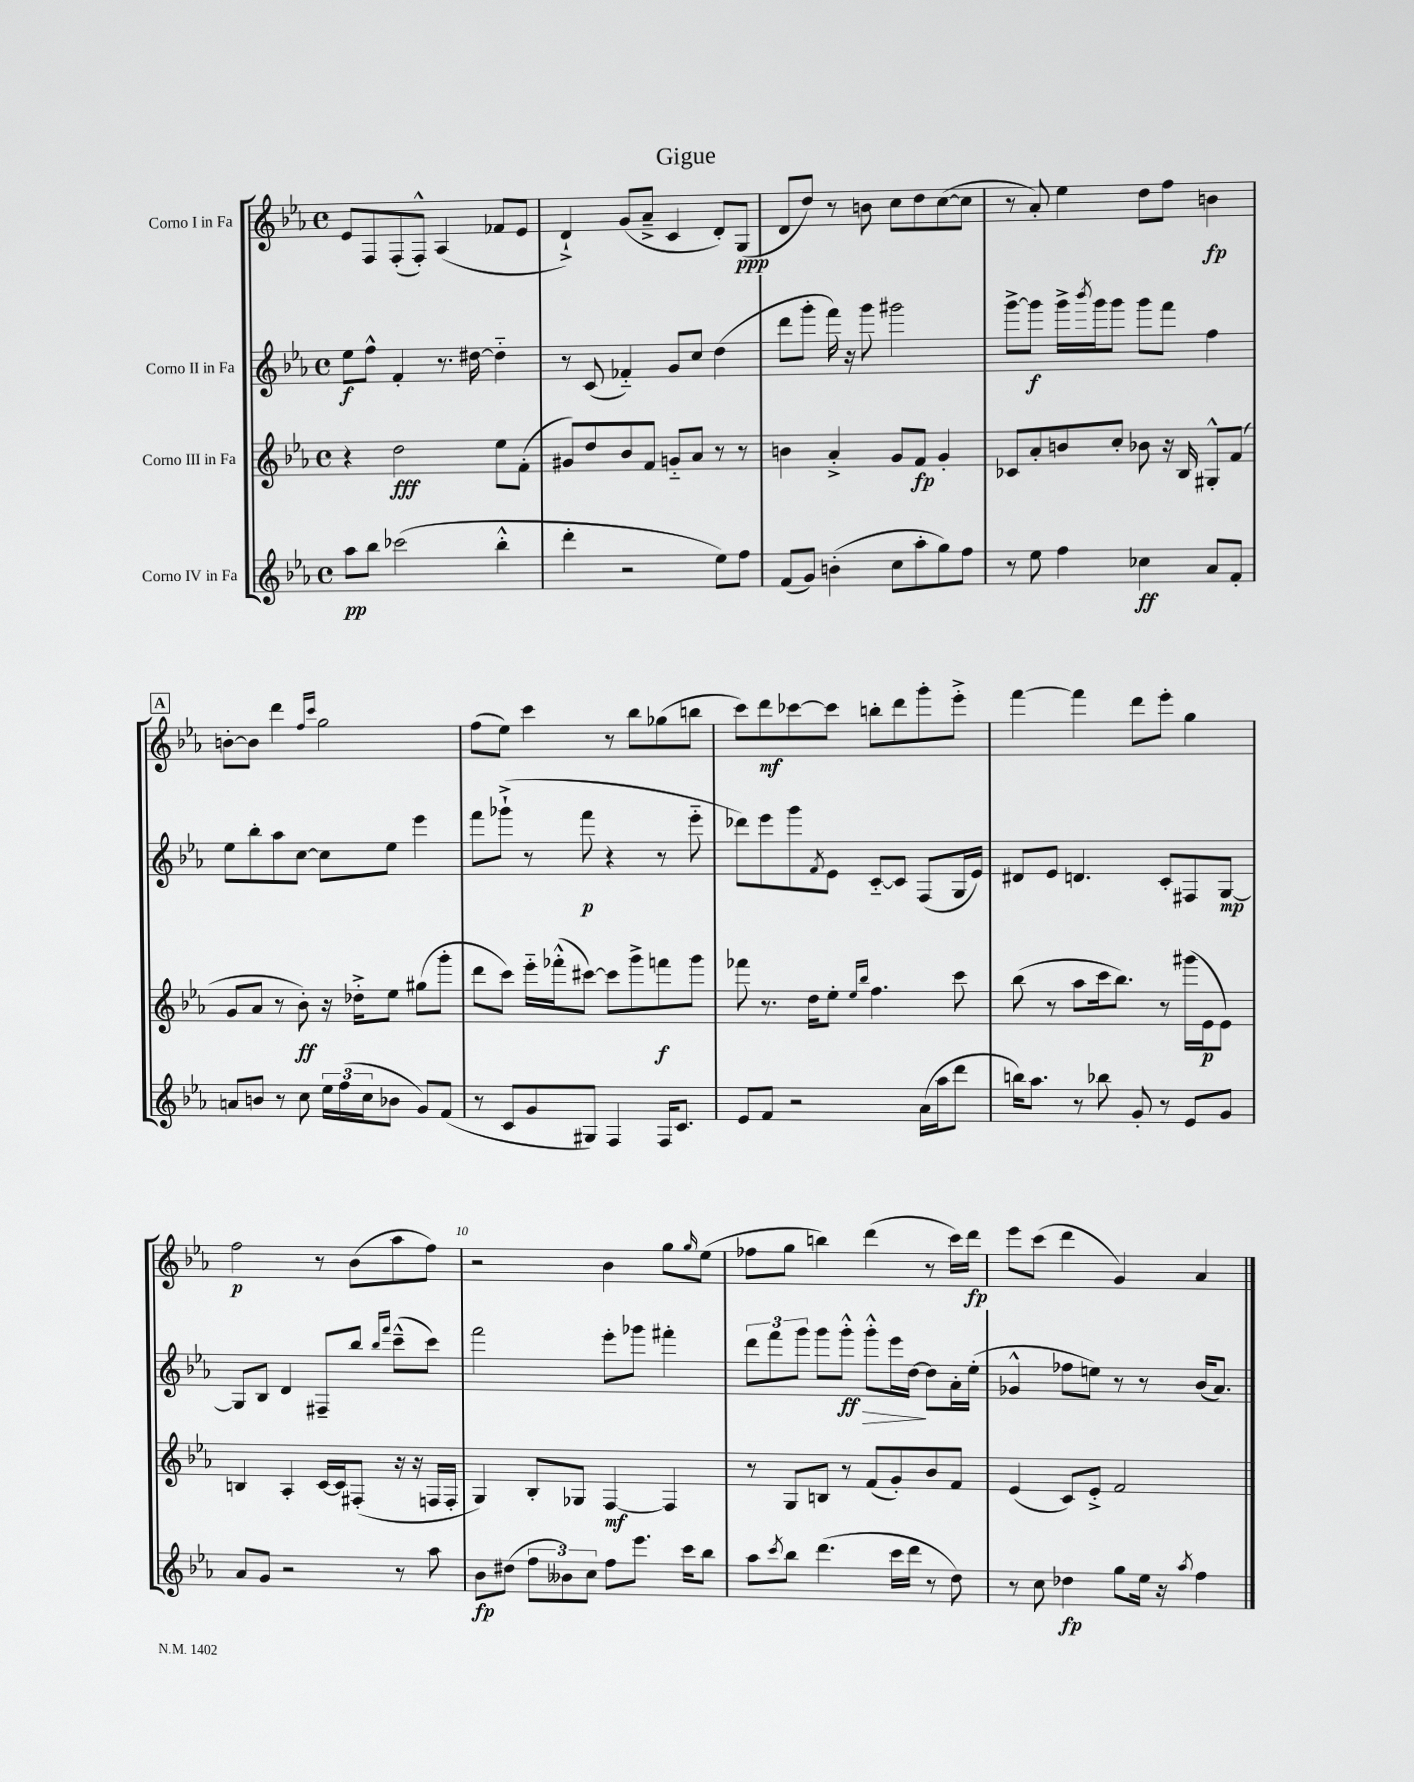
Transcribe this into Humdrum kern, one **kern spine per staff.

**kern	**kern	**kern	**kern
*staff4	*staff3	*staff2	*staff1
*clefG2	*clefG2	*clefG2	*clefG2
*k[b-e-a-]	*k[b-e-a-]	*k[b-e-a-]	*k[b-e-a-]
*M4/4	*M4/4	*M4/4	*M4/4
*met(c)	*met(c)	*met(c)	*met(c)
8aa-	4r	8ee-	8e-
8bb-	.	8ff^^	8F
(2ccc-	2dd	4f'	(8F'
.	.	.	8F'^^)
.	.	8.r	(4A-
.	.	[16dd#	.
4bb-'^^	8ee-	4dd#'~]	8f-
.	(8f'	.	8e-
=	=	=	=
4ddd'	8g#)	8r	4d`^)
.	8dd	(8c	.
2r	8b-	4f-'~)	(8g
.	8f	.	8a-~^
.	8g'~	8g	4c
.	8a-	8cc	.
8ee-)	8r	(4dd	8d')
8ff	8r	.	(8G
=	=	=	=
(8f	4b	8ddd	8d
8g)	.	8ggg'	8dd)
(4b'	4a-'^	16fff)	8r
.	.	16r	.
.	.	8ggg	8b
8cc	8g	2ggg#	8cc
8aa-'	8f	.	8dd
8gg)	4g'	.	([8cc
8ff	.	.	8cc]
=	=	=	=
8r	8c-	[8ggg^	8r
8ee-	8a-'	8ggg]	8a-')
4ff	8b	16ggg^	4ee-
.	.	8qbbb-	.
.	.	16ggg	.
.	8cc'	8ggg	.
4cc-	8b-	8ggg	8dd
.	16r	8fff	8ff
.	16B-	.	.
8a-	8G#'^^	4ff	4b
8f'	(8f	.	.
=	=	=	=
8a	8g	8ee-	[8b'
8b	8a-	8bb-'	8b]
8r	8r	8aa-	4ddd
8cc	8b-')	[8cc	.
.	.	.	16qqff
.	.	.	16qqccc
24ee-	16r	8cc]	2gg
(24ff	.	.	.
.	16dd-'^	.	.
24cc	.	.	.
8b-	8ee-	8ee-	.
8g)	(8gg#	4eee-	.
(8f	8ggg'	.	.
=	=	=	=
8r	8ddd	8fff	(8ff
8c	8ccc)	(8ggg-`^	8ee-)
8g	16eee-'~	8r	4ccc
.	(16fff-'^^	.	.
8G#)	[8ccc#)	8fff	.
4F	8ccc#]	4r	8r
.	8ggg^	.	8bb-
16F	8fff	8r	(8gg-
8.c	.	.	.
.	8ggg	8eee-'~	8bb
=	=	=	=
8e-	8fff-	8ddd-)	8ccc)
8f	8.r	8eee-	8ddd
2r	.	8ggg	[8ccc-
.	16dd	.	.
.	.	8qf	.
.	8ee-'	8e-	8ccc-]
.	16qqee-	.	.
.	16qqbb-	.	.
.	4.ff	[8c'~	8bb'
.	.	8c]	8ddd
(16a-	.	(8F	8ggg'
16aa-	.	.	.
8ddd	8ccc	16G	8eee-'^
.	.	16e-)	.
=	=	=	=
16bb)	(8bb-	8d#	[4fff
8.aa-	.	.	.
.	8r	8e-	.
8r	8aa-	4.d	4fff]
8bb-	16ccc	.	.
.	8.bb-)	.	.
8g'	.	.	8ddd
8r	8r	8c'	8eee-'
8e-	(16ggg#	8F#	4gg
.	16e-	.	.
8g	8e-)	[8G	.
=	=	=	=
8a-	4B	8G]	2ff
8g	.	8B-	.
2r	4A-'	4d	.
.	[16c	8F#~	8r
.	16c]	.	.
.	(8F#'	8bb-	(8b-
.	.	16qqbb-	.
.	.	16qqfff	.
8r	16r	(8ccc~^^	8aa-
.	16r	.	.
8aa-	16F	8ccc)	8ff)
.	16F'	.	.
=	=	=	=
8b-	4G)	2fff	2r
(8dd#	.	.	.
12ff	8B-'	.	.
12b--)	.	.	.
.	8G-	.	.
12cc	.	.	.
8ff	[4F	8eee-'	4b-
8.eee-	.	8ggg-	.
.	4F]	4fff#'	8gg
16ccc	.	.	.
.	.	.	16qqgg
8bb-	.	.	(8ee-
=	=	=	=
8aa-	8r	12ddd	8ff-
.	.	12fff	.
8qccc	.	.	.
8bb-	8G	.	8gg
.	.	12ggg	.
(4.ddd	8B	8ggg	4bb)
.	8r	8ggg'^^	.
.	(8f	8ggg'^^	(4ddd
16ccc	8g')	16eee-	.
16ddd	.	[16dd	.
8r	8b-	8dd]	8r
8dd)	8f	16a-'	16ccc)
.	.	(16ee-'	16ddd
=	=	=	=
8r	(4e-	4g-^^	8eee-
8cc	.	.	(8ccc
4dd-	8c)	8ff-	4ddd
.	8e-'^	8ee)	.
8gg	2f	8r	4g)
16ee-	.	8r	.
16r	.	.	.
8qaa-	.	.	.
4ff	.	(16b-	4a-
.	.	8.a-)	.
==	==	==	==
*-	*-	*-	*-
